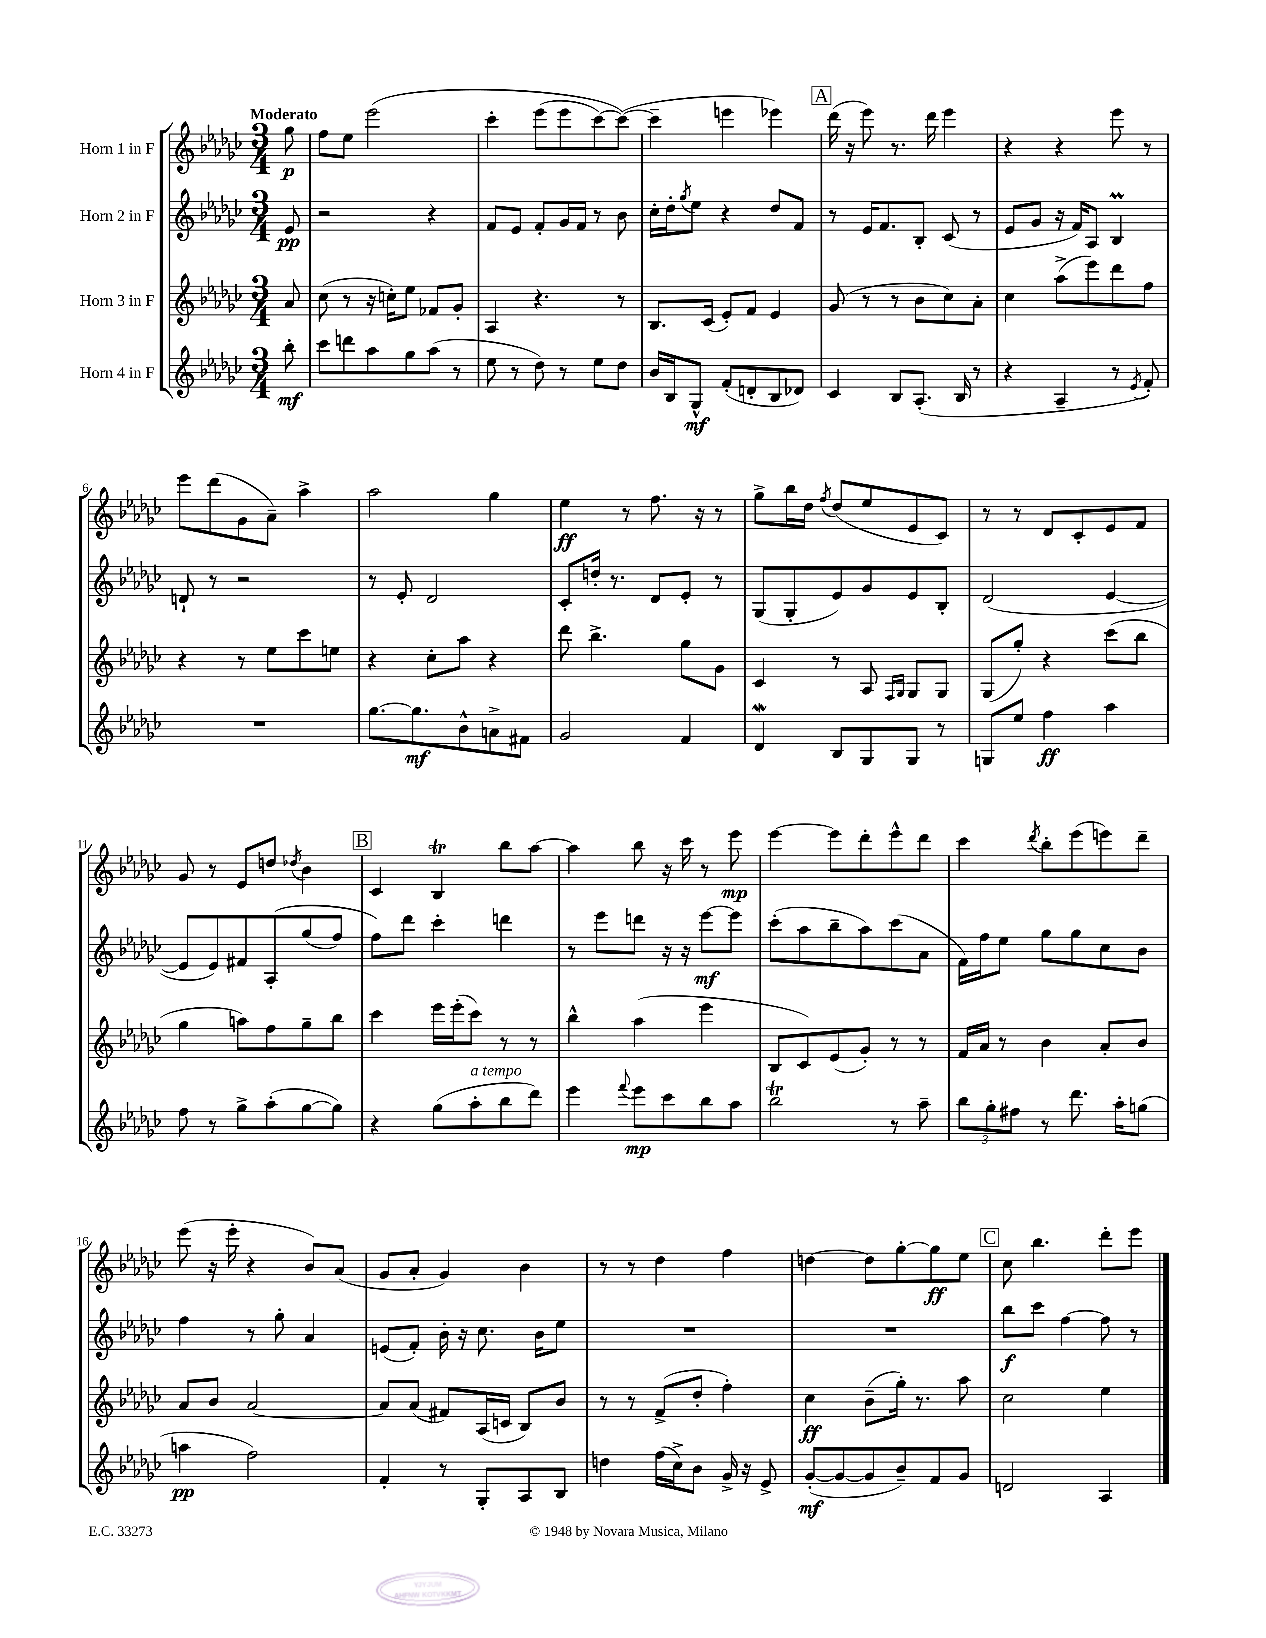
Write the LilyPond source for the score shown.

<<
\new StaffGroup <<
\new Staff = "s0" \with { instrumentName = "Horn 1 in F" } {
    \clef treble \key ges \major \numericTimeSignature \time 3/4 \partial 8 \tempo "Moderato"
    ges''8\p |
    f''8 ees''8 ees'''2\( |
    ces'''4-. ees'''8( ees'''8 ces'''8~) ces'''8~(\) |
    ces'''4-- e'''4 ees'''4) |
    \mark \markup { \box "A" } des'''16( r16 ees'''8) r8. des'''16 ees'''4 |
    r4 r4 ees'''8 r8 |
    ees'''8 des'''8( ges'8 aes'8--) aes''4-> |
    aes''2 ges''4 |
    ees''4\ff r8 f''8. r16 r8 |
    ges''8-> bes''16 des''16 \acciaccatura { f''8 } des''8( ees''8 ees'8 ces'8) |
    r8 r8 des'8 ces'8-. ees'8 f'8 |
    ges'8 r8 ees'8 d''8 \acciaccatura { des''8 } bes'4 |
    \mark \markup { \box "B" } ces'4 bes4\trill bes''8 aes''8~ |
    aes''4 bes''8 r16 ces'''16 r8 ees'''8\mp |
    ees'''4~ ees'''8 des'''8-. ees'''8-^ des'''8 |
    ces'''4 \acciaccatura { des'''8 } bes''8-. ees'''8( e'''8) des'''8-- |
    ees'''8( r16 ees'''16-. r4 bes'8) aes'8( |
    ges'8 aes'8-. ges'4) bes'4 |
    r8 r8 des''4 f''4 |
    d''4~ d''8 ges''8~-. ges''8\ff ees''8 |
    \mark \markup { \box "C" } ces''8 bes''4. des'''8-. ees'''8 \bar "|." |
}
\new Staff = "s1" \with { instrumentName = "Horn 2 in F" } {
    \clef treble \key ges \major \numericTimeSignature \time 3/4 \partial 8
    ees'8\pp |
    r2 r4 |
    f'8 ees'8 f'8-. ges'16 f'16 r8 bes'8 |
    ces''16-. des''16-. \acciaccatura { ges''8 } ees''8 r4 des''8 f'8 |
    \mark \markup { \box "A" } r8 ees'16 f'8. bes8-. ces'8( r8 |
    ees'8 ges'8 r16 f'16) aes8 bes4\prall |
    d'8-! r8 r2 |
    r8 ees'8-. des'2 |
    ces'8-. d''16-. r8. des'8 ees'8-. r8 |
    ges8( ges8-. ees'8) ges'8 ees'8 bes8-. |
    des'2( ees'4~ |
    ees'8 ees'8) fis'8 aes8-.\( ges''8( f''8) |
    \mark \markup { \box "B" } f''8\) des'''8 ces'''4-. d'''4 |
    r8 ees'''8 d'''8 r16 r16 ees'''8~\mf ees'''8 |
    ces'''8-.( aes''8 bes''8-- aes''8) ces'''8( aes'8 |
    f'16) f''16 ees''8 ges''8 ges''8 ces''8 bes'8 |
    f''4 r8 ges''8-. aes'4 |
    e'8( f'8-.) bes'16-. r16 ces''8. bes'16 ees''8 |
    R2. |
    R2. |
    \mark \markup { \box "C" } bes''8\f ces'''8 f''4~ f''8 r8 \bar "|." |
}
\new Staff = "s2" \with { instrumentName = "Horn 3 in F" } {
    \clef treble \key ges \major \numericTimeSignature \time 3/4 \partial 8
    aes'8 |
    ces''8( r8 r16 c''16-.) ees''8 fes'8 ges'8-. |
    aes4 r4. r8 |
    bes8. ces'16( ees'8-.) f'8 ees'4 |
    \mark \markup { \box "A" } ges'8( r8 r8 bes'8 ces''8) aes'8-. |
    ces''4 aes''8->( ees'''8) des'''8 f''8 |
    r4 r8 ees''8 ces'''8 e''8 |
    r4 ces''8-. aes''8 r4 |
    des'''8 bes''4.-> ges''8 ges'8 |
    ces'4 r8 aes8 \grace { f16 ges16 } ges8 ges8 |
    ges8( ges''8-.) r4 ces'''8( bes''8 |
    ges''4 a''8) f''8 ges''8-- bes''8 |
    \mark \markup { \box "B" } ces'''4 ees'''16 ees'''16-.( ces'''8) r8 r8 |
    bes''4-^ aes''4( ees'''4 |
    bes8 ces'8) ees'8( ges'8-.) r8 r8 |
    f'16 aes'16 r8 bes'4 aes'8-. bes'8 |
    aes'8 bes'8 aes'2~ |
    aes'8 aes'8( fis'8) aes16( c'16 bes8) bes'8 |
    r8 r8 f'8->( des''8-. f''4-.) |
    ces''4\ff bes'8--( ges''16-.) r8. aes''8 |
    \mark \markup { \box "C" } ces''2 ees''4 \bar "|." |
}
\new Staff = "s3" \with { instrumentName = "Horn 4 in F" } {
    \clef treble \key ges \major \numericTimeSignature \time 3/4 \partial 8
    bes''8-.\mf |
    ces'''8 d'''8 aes''8 ges''8 aes''8( r8 |
    ees''8 r8 des''8) r8 ees''8 des''8 |
    bes'16 bes16 ges8-^\mf f'8-.( d'8-. bes8 des'8) |
    \mark \markup { \box "A" } ces'4 bes8 aes8.-.( bes16 r8 |
    r4 aes4-- r8 \acciaccatura { ees'8 } f'8-.) |
    R2. |
    ges''8.~ ges''8.\mf bes'8-^ a'8-> fis'8 |
    ges'2 f'4 |
    des'4\mordent bes8 ges8 ges8 r8 |
    g8 ees''8 f''4\ff aes''4 |
    f''8 r8 ges''8-> aes''8-.( ges''8~ ges''8) |
    \mark \markup { \box "B" } r4 ges''8( aes''8-.^\markup { \italic "a tempo" } bes''8 des'''8) |
    ees'''4 \appoggiatura { f'''8 } ees'''8\mp ces'''8 bes''8 aes''8 |
    bes''2\trill r8 aes''8-- |
    \tuplet 3/2 { bes''8 ges''8-. fis''8 } r8 des'''8. aes''16-. g''8( |
    a''4\pp f''2) |
    f'4-. r8 ges8-. aes8 bes8 |
    d''4 f''16( ces''16->) bes'8 ges'16-> r16 ees'8-> |
    ges'8~-.\mf( ges'8~ ges'8 bes'8--) f'8 ges'8 |
    \mark \markup { \box "C" } d'2 aes4 \bar "|." |
}
>>
>>
